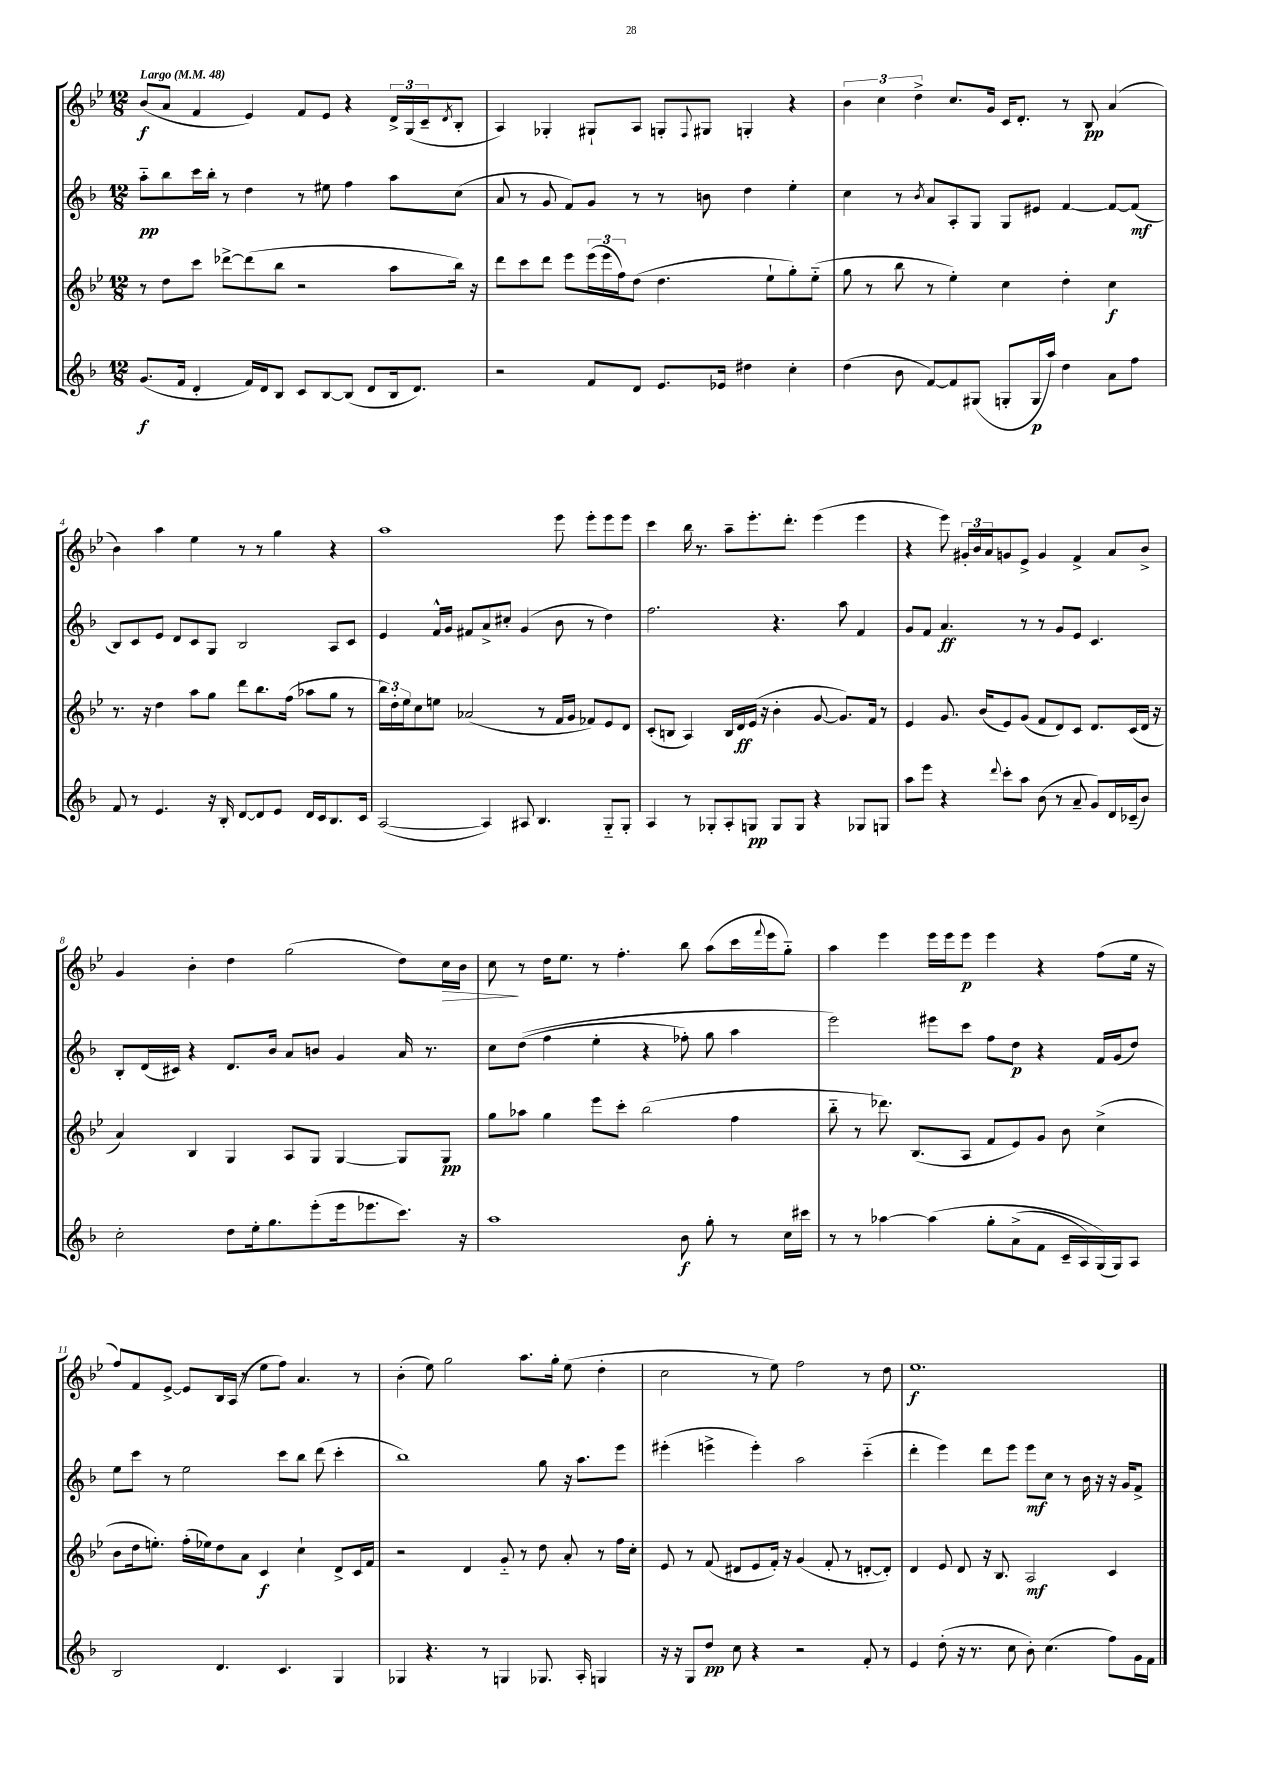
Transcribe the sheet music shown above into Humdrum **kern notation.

**kern	**kern	**kern	**kern
*staff4	*staff3	*staff2	*staff1
*clefG2	*clefG2	*clefG2	*clefG2
*k[b-]	*k[b-e-]	*k[b-]	*k[b-e-]
*M12/8	*M12/8	*M12/8	*M12/8
*MM48	*MM48	*MM48	*MM48
(8.g	8r	8aa'~	(8b-
.	8dd	8bb-	8a
16f	.	.	.
4d'	8ccc	16ccc	4f
.	.	16bb-'	.
.	[8ddd-^	8r	.
16f)	(8ddd-]	4dd	4e-)
16d	.	.	.
8B-	8bb-	.	.
8c	2r	8r	8f
[8B-	.	8ee#	8e-
(8B-]	.	4ff	4r
8d	.	.	.
16B-	8aa	8aa	24d^
.	.	.	(24G
8.d)	.	.	.
.	.	.	24c~
.	.	.	8qd
.	16bb-)	(8cc	8B-'
.	16r	.	.
=	=	=	=
2r	8ddd	8a	4A)
.	8ccc	8r	.
.	8ddd	8g	4G-'
.	8eee-	8f)	.
8f	(24eee-	8g	8G#`
.	24eee-	.	.
.	24ff)	.	.
8d	(8dd	8r	8A
8.e	4.dd	8r	8G'
.	.	.	8qqF
.	.	8b	8G#
16e-	.	.	.
4dd#	.	4dd	4G'
.	8ee-`	.	.
4cc'	8gg')	4ee'	4r
.	(8ee-'~	.	.
=	=	=	=
(4dd	8gg	4cc	6b-
.	8r	.	.
.	.	.	6cc
8b-	8bb-	8r	.
.	.	.	6dd^
.	.	8qb-	.
[8f)	8r	8a	.
8f]	4ee-')	8A'	8.cc
(8G#	.	8G	.
.	.	.	16g
8G'	4cc	8G	16c
.	.	.	8.d'
16G	.	8e#	.
16aa)	.	.	.
4dd	4dd'	[4f	8r
.	.	.	8B-
8a	4cc	8f_	(4a
8ff	.	(8f]	.
=	=	=	=
8f	8.r	8B-)	4b-)
8r	.	8c	.
.	16r	.	.
4.e	4dd	8e	4aa
.	.	8d	.
.	8aa	8c	4ee-
16r	8gg	8G	.
16B-'	.	.	.
[8d	8ddd	2B-	8r
8d]	8.bb-	.	8r
8e	.	.	4gg
.	(16ff	.	.
16d	8aa-	.	.
16c	.	.	.
8.B-	8gg	8A	4r
.	8r	8c	.
16c	.	.	.
=	=	=	=
([2A	24bb-)	4e	1aa
.	24dd'	.	.
.	24ee-	.	.
.	8cc	.	.
.	8ee	16f^^	.
.	.	16g	.
.	(2a-	8f#	.
4A])	.	8a^	.
.	.	8cc#'	.
8A#	.	(4g	.
4.B-	8r	.	.
.	16f	8b-	8eee-
.	16g	.	.
.	8f-)	8r	8eee-'
8G'~	8e-	4dd)	8eee-
8G'	8d	.	8eee-
=	=	=	=
4A	(8c'	2.ff	4ccc
.	8B	.	.
8r	4A)	.	16bb-
.	.	.	8.r
8G-'	.	.	.
8A'	16B	.	8aa~
.	16d	.	.
8G	(16e-	.	8.eee-'
.	16r	.	.
8G	4b-'	4.r	.
.	.	.	8.ddd'
8G	.	.	.
4r	[8g	.	(4eee-
.	8.g])	8aa	.
8G-	.	4f	4eee-
.	16f	.	.
8G	8r	.	.
=	=	=	=
8aa	4e-	8g	4r
8eee	.	8f	.
4r	8.g	4.a	8eee-)
.	.	.	24g#'
.	.	.	24b-
.	(16b-	.	.
.	.	.	24a
8qqddd	.	.	.
8ccc'	8e-)	.	8g
8aa	(8g	8r	8e-^
(8b-	8f	8r	4g
8r	8d)	8g	.
8a~	8c	8e	4f^
8g)	8.d	4.c	.
16d	.	.	8a
(16c-~	(16c	.	.
8b-)	16d	.	8b-^
.	16r	.	.
=	=	=	=
2cc'	4a)	8B-'	4g
.	.	(16d	.
.	.	16c#)	.
.	4B-	4r	4b-'
8dd	4G	8.d	4dd
16ee'	.	.	.
8.gg	.	16b-	.
.	8A	8a	(2gg
(8eee'	8G	8b	.
16eee	[4G	4g	.
8.eee-	.	.	.
8.ccc)	8G]	16a	8dd)
.	.	8.r	.
.	8G	.	16cc
16r	.	.	16b-
=	=	=	=
1aa	8gg	8cc	8cc
.	8aa-	&((8dd	8r
.	4gg	4ff	16dd
.	.	.	8.ee-
.	8eee-	4ee'	8r
.	8ccc'	.	4.ff'
.	(2bb-	4r	.
8b-	.	8ff-')	8bb-
8gg'	.	8gg	(8aa
8r	4ff	4aa	16ccc
.	.	.	8qqfff
.	.	.	16eee-
16cc	.	.	8gg'~)
16ccc#	.	.	.
=	=	=	=
8r	8bb-'~	2eee&)	4aa
8r	8r	.	.
[4aa-	8.ddd-)	.	4eee-
.	(8.B-	.	.
&(4aa-]	.	8eee#	16eee-
.	.	.	16eee-
.	8A	8ccc	8eee-
8gg'	8f	8ff	4eee-
(8a^	8e-)	8dd	.
8f	8g	4r	4r
16c~	8b-	.	.
16A)	.	.	.
(16G&)	(4cc^	16f	(8ff
16G)	.	(16g	.
8A	.	8dd)	16ee-
.	.	.	16r
=	=	=	=
2B-	8b-	8ee	8ff)
.	16dd	8ccc	8f
.	8.ee')	.	.
.	.	8r	[8e-^
.	(16ff'	2ee	8e-]
.	16ee-)	.	.
4.d	8dd	.	16B-
.	.	.	(16A
.	8a	.	8r
.	4c	.	8ee-
4.c	.	8ccc	8ff)
.	4cc`	8bb-	4.a
.	.	(8ddd	.
4G	8d^	4ccc'	.
.	16c	.	8r
.	16f	.	.
=	=	=	=
4G-	2r	1bb-)	(4b-'
4.r	.	.	8ee-)
.	.	.	2gg
.	4d	.	.
8r	.	.	.
4G	8g'~	.	.
.	8r	.	8.aa
8.G-	8dd	8gg	.
.	.	.	16gg'
.	8a'	16r	(8ee-
16A'	.	8.aa	.
4G	8r	.	4dd'
.	16ff	8eee	.
.	16cc'	.	.
=	=	=	=
16r	8e-	(4eee#'	2cc
16r	.	.	.
8G	8r	.	.
8dd	(8f	4eee^	.
8cc	8d#	.	.
4r	8e-	4eee')	8r
.	16f')	.	8ee-)
.	16r	.	.
2r	(4g	2aa	2ff
.	8f'	.	.
.	8r	.	.
8f'	[8d'	(4ccc'~	8r
8r	8d'])	.	8dd
=	=	=	=
4e	4d	4ddd'	1.ee-
(8dd'	8e-	4eee)	.
16r	8d	.	.
8.r	.	.	.
.	16r	8ddd	.
.	8.B-	.	.
8cc	.	8eee	.
8b-')	2A	8eee	.
(4.cc	.	8cc	.
.	.	8r	.
.	.	16b-	.
.	.	16r	.
8ff)	4c	16r	.
.	.	16g	.
16g	.	8f^	.
16f	.	.	.
==	==	==	==
*-	*-	*-	*-
